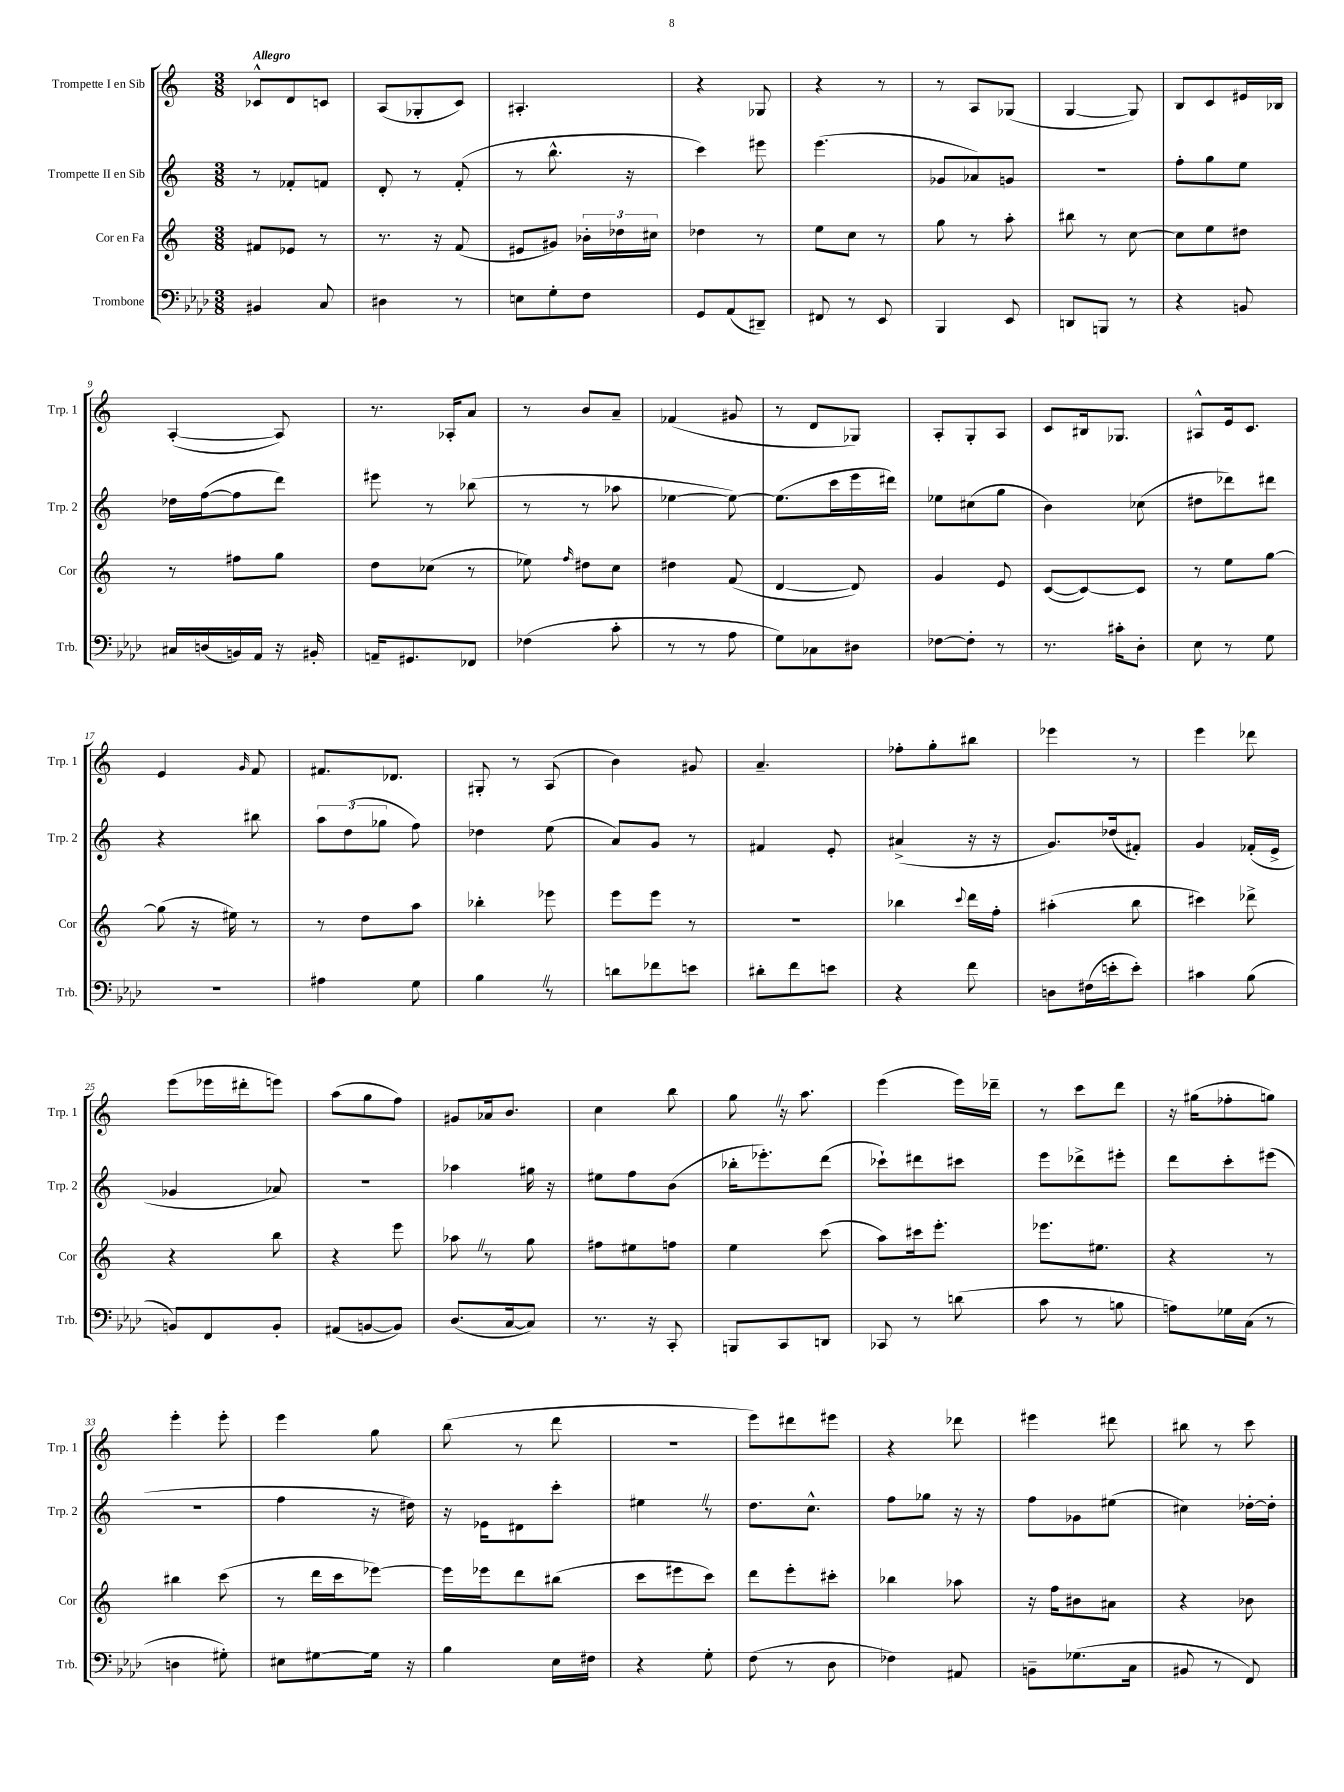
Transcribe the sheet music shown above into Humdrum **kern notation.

**kern	**kern	**kern	**kern
*staff4	*staff3	*staff2	*staff1
*clefF4	*clefG2	*clefG2	*clefG2
*k[b-e-a-d-]	*k[]	*k[]	*k[]
*M3/8	*M3/8	*M3/8	*M3/8
4BB#	8f#	8r	8c-^^
.	8e-	8f-'	8d
8C	8r	8f	8c
=	=	=	=
4D#	8.r	8d'	(8A
.	.	8r	8G-'
.	16r	.	.
8r	(8f	(8f'	8c)
=	=	=	=
8E	8e#	8r	4.A#'
8G'	8g#)	8.bb^^	.
8F	24b-'	.	.
.	24dd-	.	.
.	.	16r	.
.	24cc#	.	.
=	=	=	=
8GG	4dd-	4ccc)	4r
(8AA-	.	.	.
8DD#~)	8r	8eee#	8G-
=	=	=	=
8FF#	8ee	(4.eee	4r
8r	8cc	.	.
8EE-	8r	.	8r
=	=	=	=
4BBB-	8gg	8g-	8r
.	8r	8a-)	8A
8EE-	8aa'	8g	(8G-
=	=	=	=
8DD	8bb#	4.r	[4G
8BBB	8r	.	.
8r	[8cc	.	8G])
=	=	=	=
4r	8cc]	8ff'	8B
.	8ee	8gg	8c
8BB	8dd#	8ee	16e#
.	.	.	16B-
=	=	=	=
16C#	8r	16dd-	([4A'
(16D	.	([16ff	.
16BB)	8ff#	8ff]	.
16AA-	.	.	.
16r	8gg	8ddd)	8A])
16BB#'	.	.	.
=	=	=	=
16AA~	8dd	8eee#	8.r
8.GG#	.	.	.
.	(8cc-	8r	.
.	.	.	16A-'
8FF-	8r	(8bb-	8a
=	=	=	=
(4F-	8ee-)	8r	8r
.	16qqff	.	.
.	8dd#	8r	8b
8c'	8cc	8aa-	8a~
=	=	=	=
8r	4dd#	[4ee-	(4f-
8r	.	.	.
8A-	(8f	8ee-_)	8g#
=	=	=	=
8G)	[4d	(8.ee-]	8r
8C-	.	.	8d
.	.	16ccc	.
8D#	8d])	16eee	8G-)
.	.	16ddd#)	.
=	=	=	=
[8F-	4g	8ee-	8A'
8F-']	.	(8cc#	8G'
8r	8e	8gg	8A
=	=	=	=
8.r	([8c	4b)	8c
.	8c_)	.	16B#
16c#'	.	.	8.G-
8D-'	8c]	(8cc-	.
=	=	=	=
8E-	8r	8dd#	8A#^^
8r	8ee	8ddd-)	16e
.	.	.	8.c
8G	[8gg	8ddd#	.
=	=	=	=
4.r	(8gg]	4r	4e
.	16r	.	.
.	16ee#)	.	.
.	.	.	16qqg
.	8r	8bb#	8f
=	=	=	=
4A#	8r	12aa	8.f#
.	.	(12dd	.
.	8dd	.	.
.	.	12gg-	.
.	.	.	8.d-
8G	8aa	8ff)	.
=	=	=	=
4B-	4bb-'	4dd-	8G#'
.	.	.	8r
8r	8eee-	(8ee	(8A
=	=	=	=
8d	8eee	8a)	4b)
8f-	8eee	8g	.
8e	8r	8r	8g#
=	=	=	=
8d#'	4.r	4f#	4.a~
8f	.	.	.
8e	.	8e'	.
=	=	=	=
4r	4bb-	(4a#^	8ff-'
.	.	.	8gg'
.	8qqccc	.	.
8f	16ddd	16r	8bb#
.	16ff'	16r	.
=	=	=	=
8D	(4aa#'	8.g)	4eee-
(16F#	.	.	.
16e'	.	(16dd-	.
8e')	8bb	8f#')	8r
=	=	=	=
4c#	4ccc#)	4g	4eee
(8B-	8ddd-^	(16f-'	8ddd-
.	.	16e^	.
=	=	=	=
8BB)	4r	4g-	(8eee
8FF	.	.	16eee-
.	.	.	16ddd#'
8BB'	8bb	8a-)	8eee)
=	=	=	=
(8AA#	4r	4.r	(8aa
[8BB	.	.	8gg
8BB])	8eee	.	8ff)
=	=	=	=
(8.D-	8aa-	4aa-	8g#
.	8r	.	16a-
[16C	.	.	8.b
8C])	8gg	16gg#	.
.	.	16r	.
=	=	=	=
8.r	8ff#	8ee#	4cc
.	8ee#	8ff	.
16r	.	.	.
8CC'	8ff	(8b	8bb
=	=	=	=
8BBB	4ee	16bb-'	8gg
.	.	8.eee-')	.
8CC	.	.	16r
.	.	.	8.aa
8DD	(8ccc	(8ddd	.
=	=	=	=
8CC-	8aa)	8ccc-`)	(4eee
8r	16ccc#	8ddd#	.
.	8.eee'	.	.
(8d	.	8ccc#	16eee)
.	.	.	16ddd-~
=	=	=	=
8c	8.eee-	8eee	8r
8r	.	8ddd-^	8ccc
.	8.ee#	.	.
8B	.	8eee#'	8ddd
=	=	=	=
8A)	4r	8ddd	16r
.	.	.	(16gg#
16G-	.	8ccc'	8ff-'
(16C	.	.	.
8r	8r	(8eee#	8gg)
=	=	=	=
4D	4bb#	4.r	4eee'
8G#')	(8ccc	.	8eee'
=	=	=	=
8E#	8r	4ff	4eee
[8G#	16ddd	.	.
.	16ccc	.	.
16G#]	[8eee-)	16r	8gg
16r	.	16dd#)	.
=	=	=	=
4B-	16eee-]	16r	(8bb
.	16eee-	16e-	.
.	8ddd	8d#	8r
16E-	(8bb#	8ccc'	8ddd
16F#	.	.	.
=	=	=	=
4r	8ccc	4ee#	4.r
.	8eee#	.	.
8G'	8ccc)	8r	.
=	=	=	=
(8F	8ddd	8.dd	8eee)
8r	8eee'	.	8ddd#
.	.	8.cc^^	.
8D-	8ccc#'	.	8eee#
=	=	=	=
4F-)	4bb-	8ff	4r
.	.	8gg-	.
8AA#	8aa-	16r	8ddd-
.	.	16r	.
=	=	=	=
8BB~	16r	8ff	4eee#
.	16ff	.	.
(8.G-	8b#	8g-	.
.	8a#	(8ee#	8ddd#
16C	.	.	.
=	=	=	=
8BB#	4r	4cc#)	8bb#
8r	.	.	8r
8FF)	8b-	[16dd-'	8ccc
.	.	16dd-']	.
==	==	==	==
*-	*-	*-	*-
